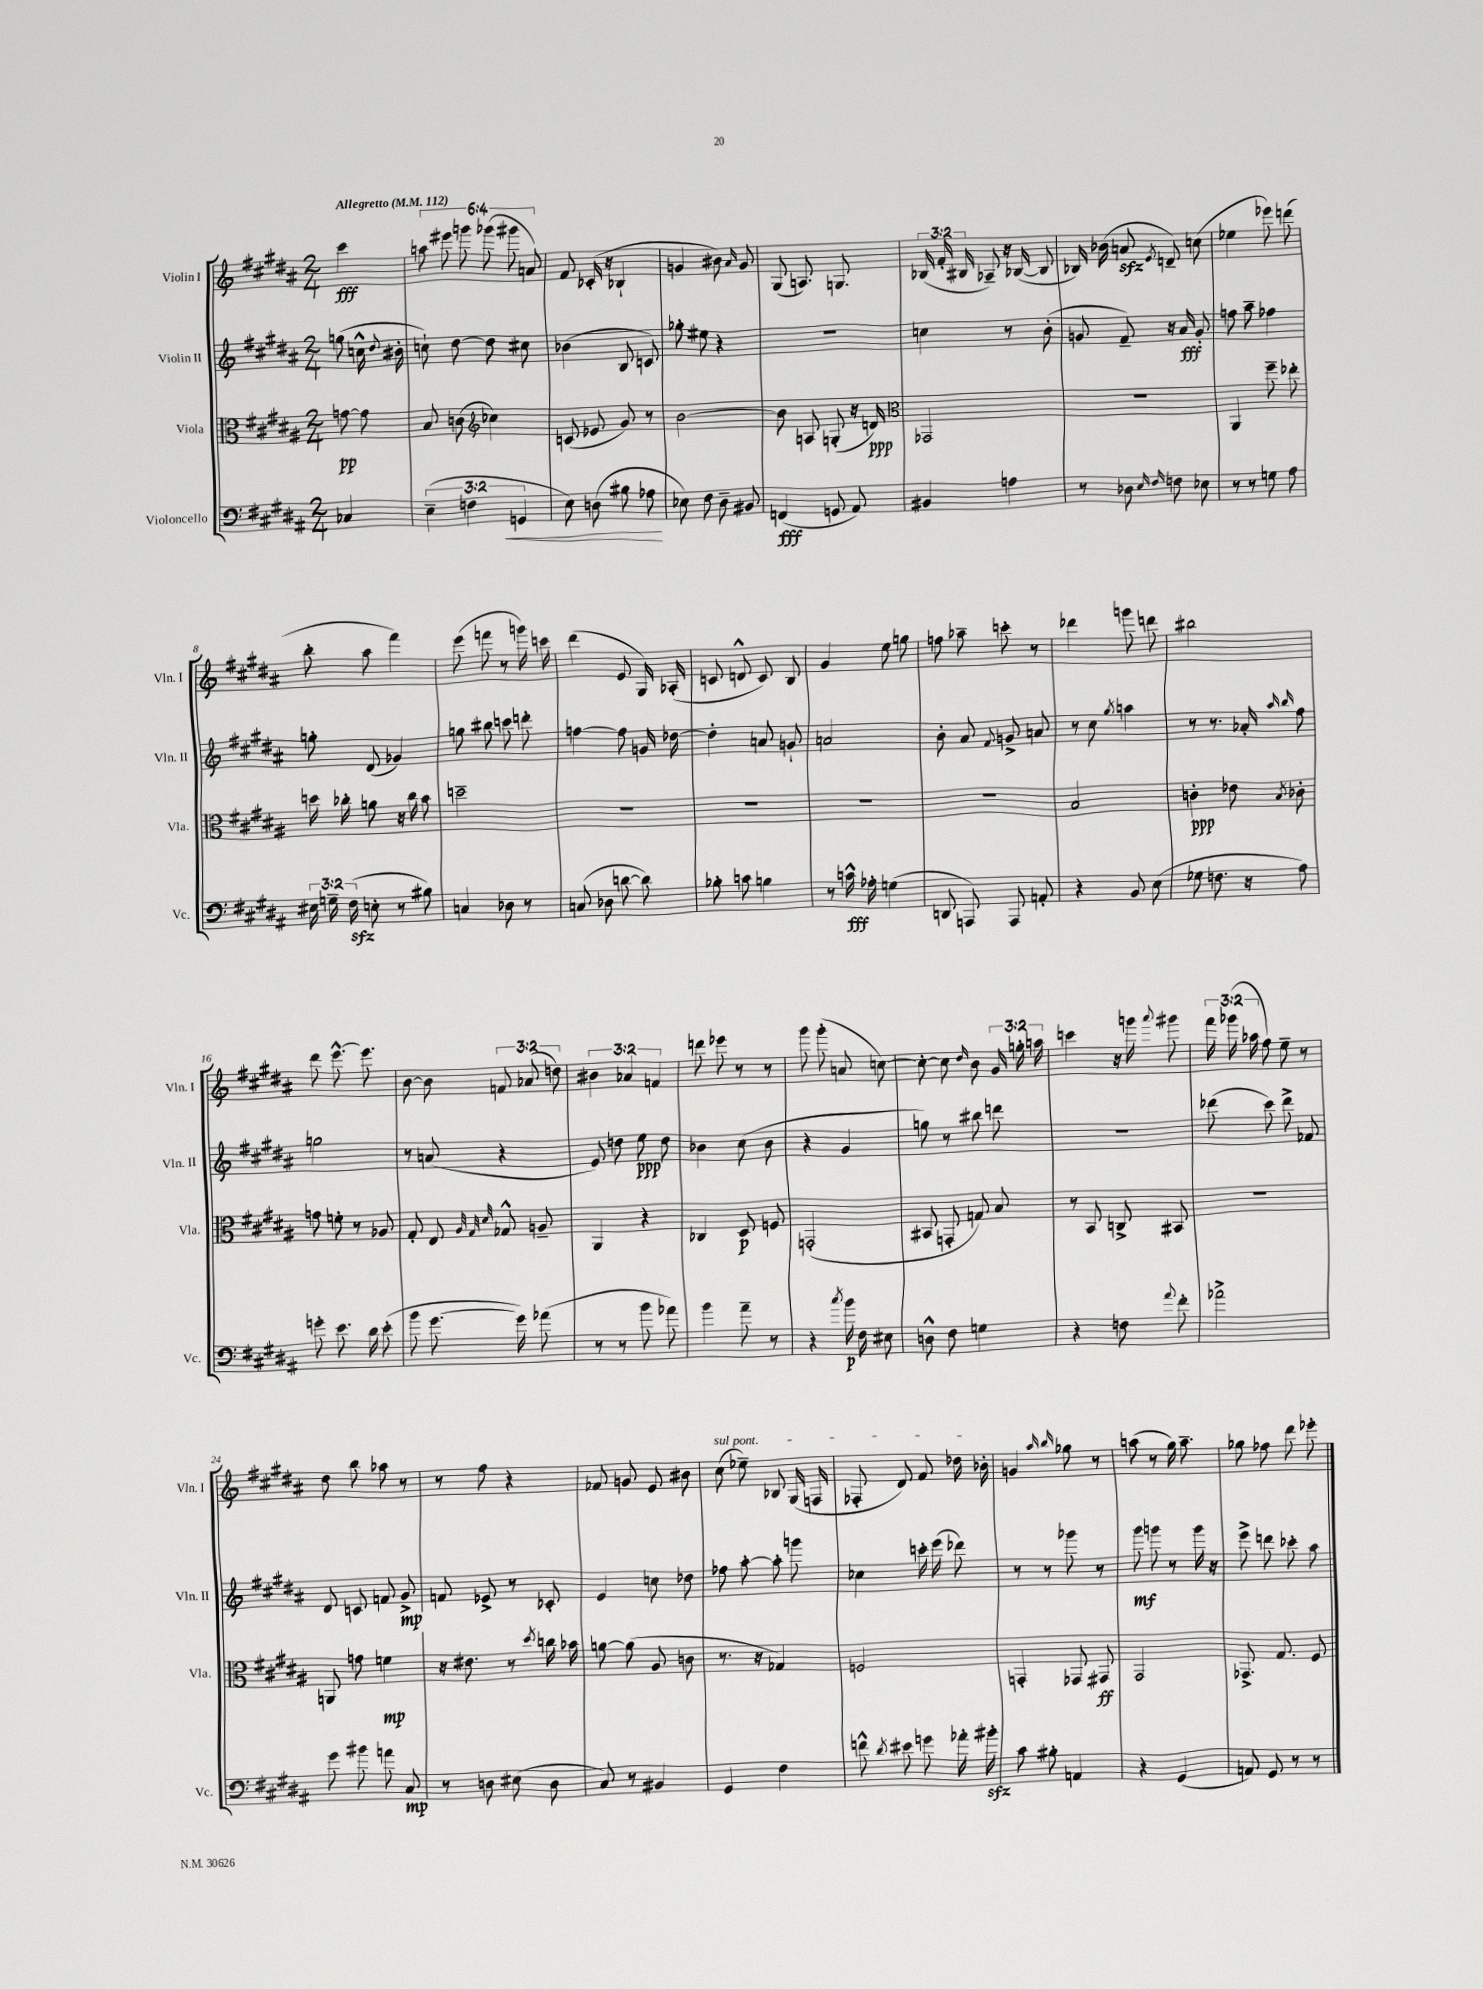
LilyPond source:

<<
\new StaffGroup <<
\new Staff = "s0" \with { instrumentName = "Violin I" shortInstrumentName = "Vln. I" } {
    \clef treble \key b \major \numericTimeSignature \time 2/4 \override Staff.TupletNumber.text = #tuplet-number::calc-fraction-text \partial 4 \tempo "Allegretto" 4 = 112
    \autoBeamOff cis'''4\fff |
    \tuplet 6/4 { a''8 eis'''8 g'''8 ges'''8( gis'''8 a'8) } |
    fis'8 ces'16-.( r16 bes4-! |
    g'4 bis'8) \grace { ais'16 } g'8 |
    gis8( a8.) g8. |
    \tuplet 3/2 { bes16( fis'16-. bis16 } aes8--) r16 bes16~( bes8 |
    bes16) bes'16( a'8\sfz \acciaccatura { e'8 } d'8--) c''8( |
    ees''4 ees'''8) d'''8( |
    b''8-. ais''8 fis'''4) |
    e'''8( f'''8 r8 g'''16) c'''16 |
    dis'''4( e'8 gis16) aes16-.( |
    c'8 d'8-^ c'8) b8 |
    gis'4 e''8 g''8 |
    f''8 aes''8-- c'''8-. r8 |
    des'''4 g'''8 d'''8 |
    bis''2 |
    dis'''8 e'''8.~-^ e'''8. |
    b'8~ b'8 \tuplet 3/2 { f'8 aes'8( d''8) } |
    \tuplet 3/2 { bis'4 aes'4 f'4 } |
    d'''8 ees'''8 r8 r8 |
    gis'''8 gis'''8-.( a'8 c''8~) |
    c''8~-. c''8 \grace { dis''16 } b'8 \tuplet 3/2 { gis'16 g''16-. a''16 } |
    c'''4 r16 g'''16 \appoggiatura { ais'''8 } gis'''8 |
    \tuplet 3/2 { fis'''16 ges'''16( aes''16 } fis''8) e''8-- r8 |
    dis''8 b''8 aes''8 r8 |
    r8 fis''8 r4 |
    fes'8 g'8 e'8 bis'8 |
    \once \override TextSpanner.bound-details.left.text = \markup { \italic "sul pont." } cis''8\startTextSpan( ees''8--) bes8 gis16( f16 |
    fes8-. dis'8) fis'8 des''16 bes'16-.\stopTextSpan |
    g'4 \grace { ais''16 b''16 } ges''8 r8 |
    a''8( r8 gis''16) a''8.-- |
    ges''8 fes''8 dis'''8 ees'''8-. \bar "|." |
}
\new Staff = "s1" \with { instrumentName = "Violin II" shortInstrumentName = "Vln. II" } {
    \clef treble \key b \major \numericTimeSignature \time 2/4 \partial 4
    \autoBeamOff g''8( c''16-^ \appoggiatura { dis''8 } bis'16-. |
    c''8-!) dis''8~ dis''8 cis''8 |
    bes'4( b8 c'8) |
    ges''8-. eis''8 r4 |
    r2 |
    c''4 r8 b'8-.( |
    g'8 fis'8--) r16 ais'16\fff g'8-. |
    f''8 ais''8-- fes''4 |
    g''8-. dis'8( ges'4) |
    g''8 bis''8 c'''8 d'''8-. |
    f''4~ f''8 g'16 des''16~ |
    des''4-. a'8 g'8-! |
    a'2 |
    b'8-. ais'8 \appoggiatura { fis'8 } g'8-> a'8 |
    r8 cis''8 \acciaccatura { gis''8 } a''4 |
    r8 r8. aes'16-. \grace { ais''16 b''16 } fis''8 |
    g''2 |
    r8 a'8( r4 |
    e'8) d''8 e''8\ppp d''8 |
    bes'4 cis''8( bes'8 |
    r4 gis'4 |
    g''8) r8 bis''8 d'''8 |
    R2 |
    des'''8( cis'''8) des'''8-> fes'8 |
    dis'8 c'8 f'8 gis'8->\mp |
    f'8 ees'8-> r8 ces'8-. |
    e'4 c''8 des''8 |
    fes''8 ais''8~-. ais''8-. g'''8 |
    ces''4 c'''16-. e'''16( des'''8) |
    r8 r8 ges'''8 r8 |
    gis'''8\mf g'''8 r8 g'''16 r16 |
    e'''8-> d'''8 ces'''8-. ais''8 \bar "|." |
}
\new Staff = "s2" \with { instrumentName = "Viola" shortInstrumentName = "Vla." } {
    \clef alto \key b \major \numericTimeSignature \time 2/4 \partial 4
    \autoBeamOff g'8~\pp g'8 |
    b8 c'8( \clef treble ces''4) |
    c'8( ees'8 gis'8) r8 |
    b'2~ |
    b'8 a8 g8-.( r16 d'16\ppp) |
    \clef alto ges,2 |
    r2 |
    ais,4 fis''8-- ees''8-. |
    d''16 ces''16-. a'8 r16 ces''16 b'8 |
    d''2-- |
    R2 |
    R2 |
    R2 |
    R2 |
    b2 |
    c'4-.\ppp ees'8 \acciaccatura { b8 } ces'8-. |
    g'8 f'8-. r8 aes8 |
    gis8-. e8 \grace { ais32 gis32 dis'32 } ges8-^ a8-- |
    ais,4 r4 |
    ces4 dis8\p f8 |
    g,2-.( |
    bis,8 g,8-. g8) b8 |
    r8 b,8 c8-> bis,8 |
    R2 |
    a,8 g'8 f'4\mp |
    r16 eis'8. r8 \acciaccatura { dis''8 } c''16 bes'16 |
    a'8~ a'8( ais8 c'8 |
    r8. r16 ges4) |
    f2 |
    g,4-. ges,8 gis,8\ff |
    gis,2 |
    ges,8.-> gis8. fis8 \bar "|." |
}
\new Staff = "s3" \with { instrumentName = "Violoncello" shortInstrumentName = "Vc." } {
    \clef bass \key b \major \numericTimeSignature \time 2/4 \override Staff.TupletNumber.text = #tuplet-number::calc-fraction-text \partial 4
    \autoBeamOff ces4 |
    \tuplet 3/2 { e4--( f4 g,4\< } |
    e8) d8( bis8 aes8\! |
    ees8) fis8 dis8-- bis,8 |
    f,4\fff( g,8 ais,8) |
    bis,4 a4 |
    r8 des8 \grace { e16 fis16 } f8 ees8 |
    r8 r8 g8 ais8 |
    \tuplet 3/2 { eis16 g16-- fis16\sfz( } e8-. r8 bis8) |
    c4 des8 r8 |
    c8( des8 d'8~ d'8) |
    bes8-. c'8 b4 |
    r8 c'16-^\fff aes16-. g4( |
    d,8 a,,8) a,,8 a,8-. |
    r4 b,8 e8( |
    ges8 f8. r16 ais8) |
    g'8-. e'8. dis'16 e'8-.( |
    b'8 gis'8.~ gis'16) aes'8( |
    r8 r8 b'8 aes'8) |
    b'4 ais'8-- r8 |
    r4 \acciaccatura { cis''8 } b'16\p fis16 eis8 |
    d8-^ fis8 g4 |
    r4 f8 \appoggiatura { ais'8 } fis'8-. |
    aes'2-> |
    gis'8 bis'8 a'8 cis8\mp |
    r8 d8 eis8( d8 |
    cis8) r8 bis,4 |
    gis,4 fis4 |
    f'8-^ \acciaccatura { dis'8 } eis'8 g'8 aes'16-. bis'16-.\sfz |
    cis'8 bis8-. a,4 |
    r4 gis,4( |
    a,8) gis,8 r8 r8 \bar "|." |
}
>>
>>
